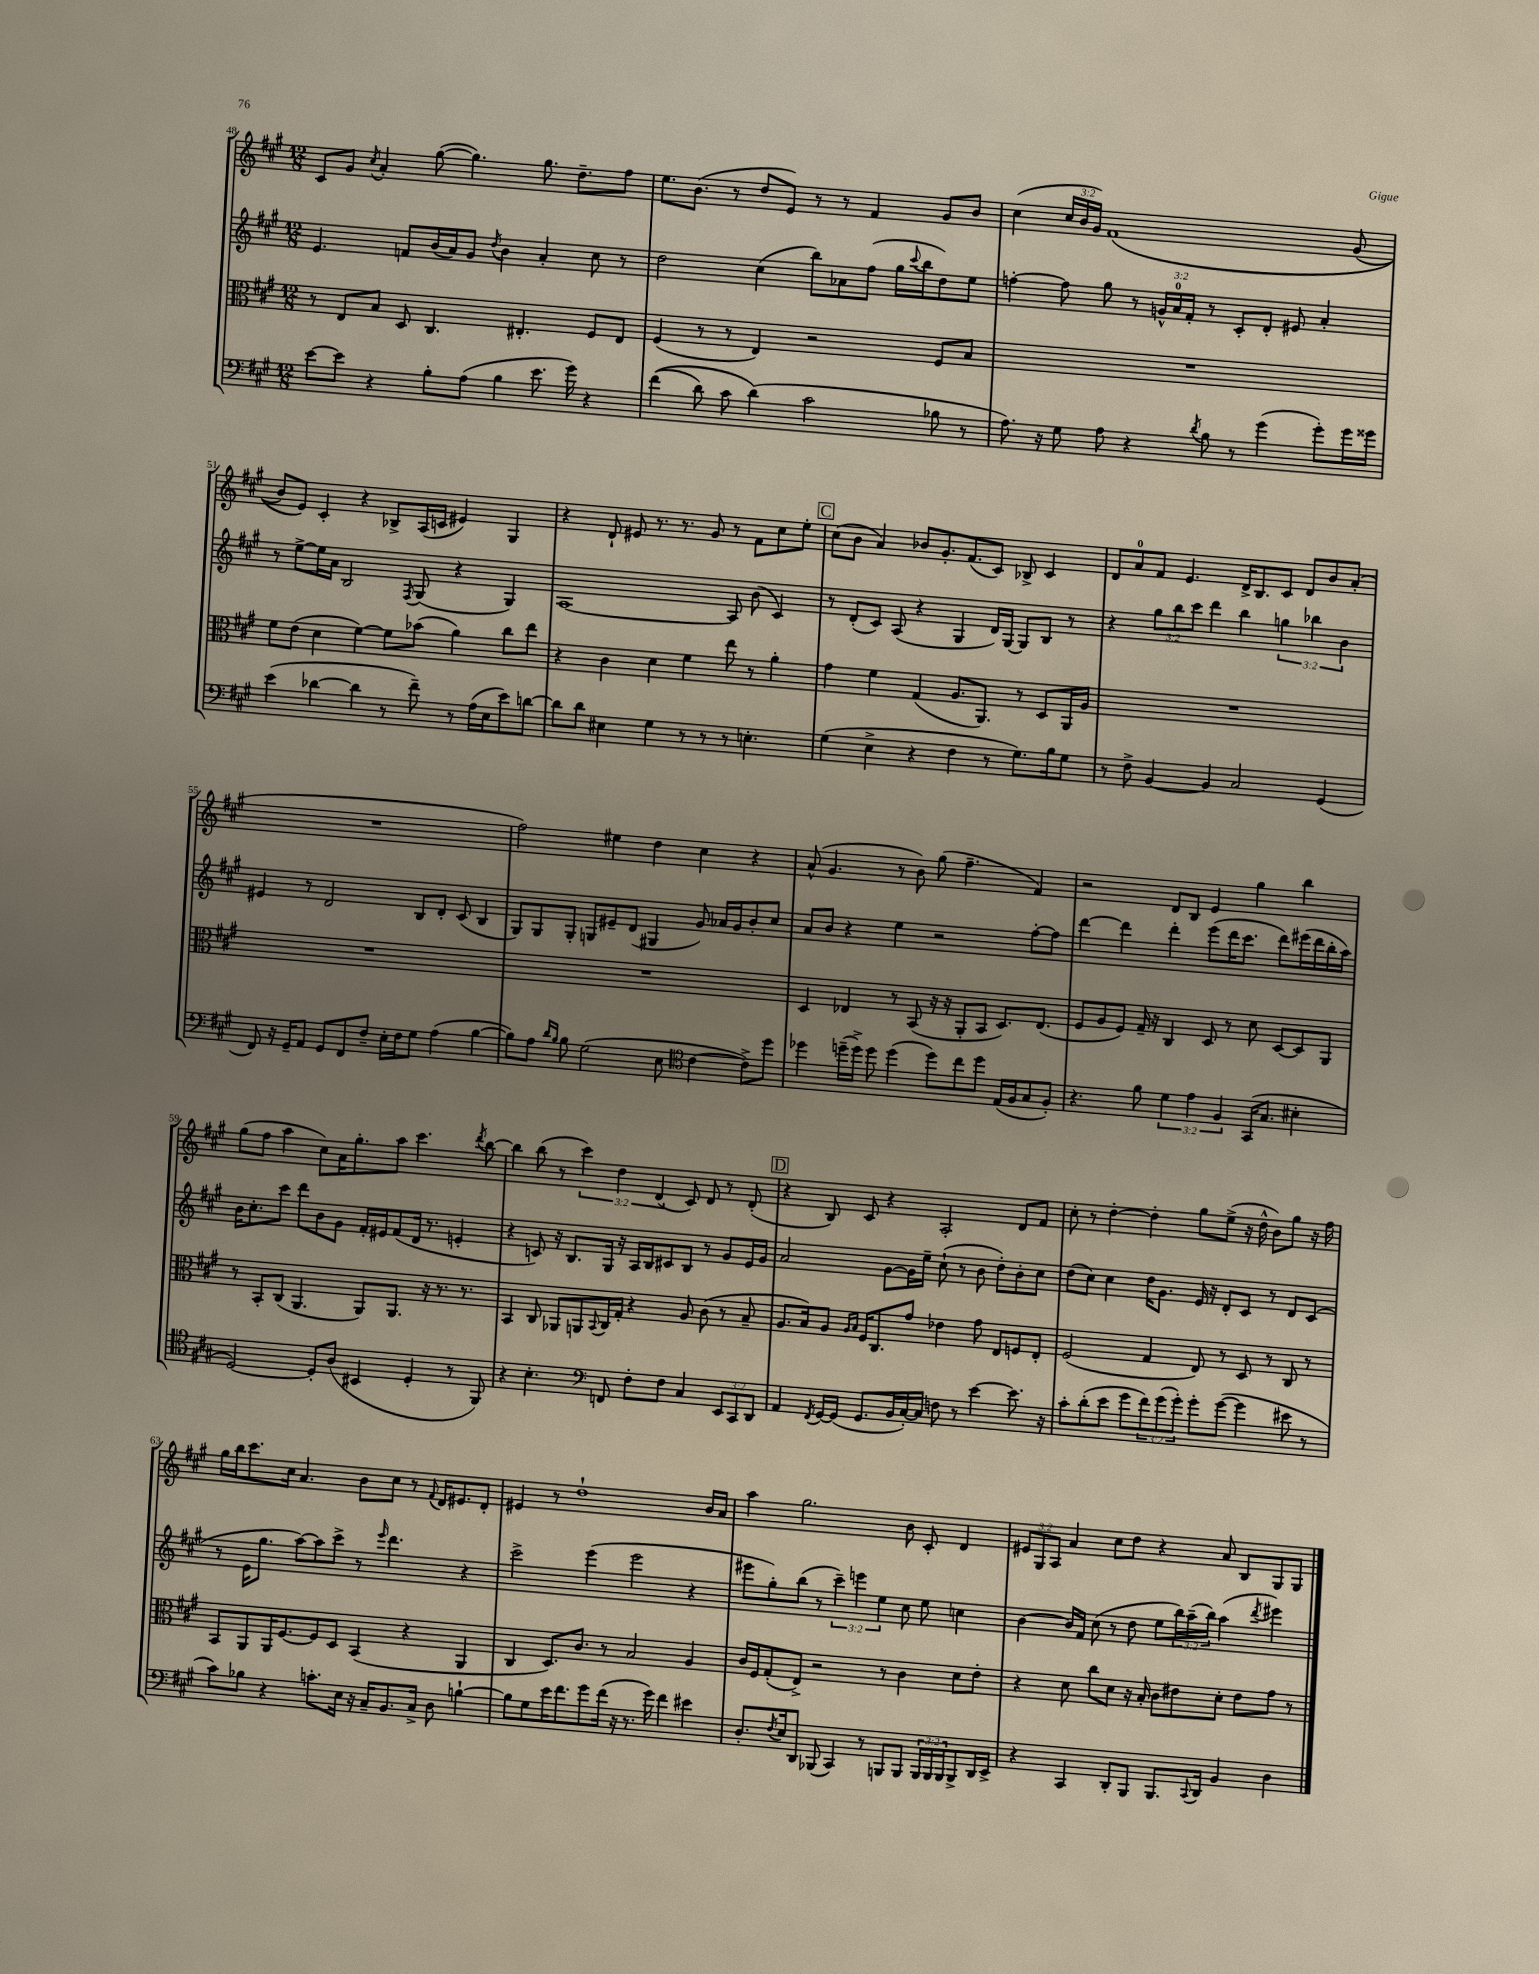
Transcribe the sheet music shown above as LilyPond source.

<<
\new StaffGroup <<
\new Staff = "s0" {
    \clef treble \key a \major \numericTimeSignature \time 12/8 \override Staff.TupletNumber.text = #tuplet-number::calc-fraction-text
    cis'8 gis'8 \acciaccatura { cis''8 } a'4-. gis''8~( gis''4.) gis''8. d''8.-- fis''8 |
    e''8. b'8.( r8 d''8 e'8) r8 r8 fis'4 gis'8 b'8 |
    cis''4( \tuplet 3/2 { cis''16 b'16 gis'16) } fis'1\( gis'8( |
    b'8) e'8\) cis'4-. r4 bes8-> a16( c'16 eis'4) gis4 |
    r4 d'8-! eis'8 r8. r8. gis'8 r8 fis'8 cis''8 e''8-. |
    \mark \markup { \box "C" } cis''8( b'8 a'4) bes'8 gis'8.-. fis'8.( cis'8) bes8-> cis'4 |
    d'8 a'8-0 fis'8 e'4. d'16-> b8. cis'8 d'8 b'8 a'8-.( |
    R1. |
    fis''2) eis''4 d''4 cis''4 r4 |
    a'8-^( gis'4. r8 b'8) gis''8( fis''4.-- fis'4) |
    r2 d'8 b8 e'4 gis''4 b''4 |
    gis''8( fis''8 a''4 cis''8) a'16 gis''8.-. a''8 cis'''4. \acciaccatura { d'''8 } b''8~ |
    b''4 b''8( r8 \tuplet 3/2 { cis'''4) d''4 d'4( } cis'8) d'8 r8 d'8-.( |
    \mark \markup { \box "D" } r4 b8) cis'8 r4 a2-. d'8 fis'8 |
    cis''8-. r8 d''4~-. d''4-. gis''8 e''8->( r16 d''16-^ b'8) gis''8 r16 fis''16 |
    gis''16 b''16 cis'''8. cis''16 a'4. b'8 cis''8 r8 \appoggiatura { fis'8 } d'16 eis'8. d'8-. |
    eis'4 r8 d''1-! b'16 a'16 |
    a''4 gis''2. b'8 cis'8-. d'4 |
    \tuplet 3/2 { eis'8 gis8 a8 } a'4 cis''8 d''8 r4 a'8 b8 gis8 gis8 \bar "|." |
}
\new Staff = "s1" {
    \clef treble \key a \major \numericTimeSignature \time 12/8 \override Staff.TupletNumber.text = #tuplet-number::calc-fraction-text
    e'4. f'8 b'16( a'16) gis'8 \acciaccatura { d''8 } b'4 a'4-. cis''8 r8 |
    d''2 cis''4( b''8) aes'8 fis''8( gis''16 \appoggiatura { cis'''8 } b''16 d''8) e''8 |
    f''4~-. f''8 gis''8 r8 \tuplet 3/2 { g'16-^ a'16-0 fis'16-. } r8 cis'8-. d'8-. eis'8 a'4-. |
    r8 e''8~-> e''16 a'16 b2 \acciaccatura { fis8 } gis8( r4 gis4) |
    a1~ a8 b'8( cis'4) |
    \mark \markup { \box "C" } r8 d'8-.( cis'8) a8( r4 gis4 d'16) gis16~ gis8 b8 r8 |
    r4 \tuplet 3/2 { gis''8 b''8 cis'''8 } d'''4 b''4 \tuplet 3/2 { g''4 bes''4 b'4 } |
    eis'4 r8 d'2 b8 d'8-. cis'8( b4 |
    gis8) gis8 gis8-. g8 eis'8-- d'8( gis4 gis'8) aes'16 gis'16 b'8-. cis''8 |
    a'8 b'8 r4 e''4 r2 fis''8~-. fis''8 |
    d'''4~ d'''4 d'''4-. e'''8( d'''16 cis'''8. d'''8) eis'''16( d'''16 b''16-. a''16) |
    b'16 cis''8.-. cis'''8 d'''8 b'8 gis'8 fis'16-. eis'16 fis'8( d'16 r8. e'4-. |
    r4 c'8) r16 b8. gis16 r16 a16 b16 cis'8 b8 r8 gis'8 e'16 gis'16 |
    \mark \markup { \box "D" } a'2 gis'8~ gis'16 e''16-- cis''8-!( r8 b'8 d''8-.) b'8-. cis''8 |
    d''8( cis''8) cis''4 d''16 gis'8. e'16 r16 d'8-. cis'8 r8 d'8 cis'8( |
    r8 e'16 gis''8. a''8~) a''8 cis'''8-> r8 \grace { e'''16 } d'''4. r4 |
    cis'''2-> e'''4( e'''2 r4 |
    eis'''8 gis''8-.) b''8( r8 \tuplet 3/2 { cis'''4--) e'''4 e''4 } cis''8 e''8 c''4 |
    b'4~ b'16 fis'16 cis''8( r8 d''8 e''8 \tuplet 3/2 { b''16) a''16--( b''16) } a''4( \acciaccatura { d'''8 } eis'''4) \bar "|." |
}
\new Staff = "s2" {
    \clef alto \key a \major \numericTimeSignature \time 12/8
    r8 e8 b8 d8 cis4. eis4.-. fis8 eis8 |
    fis4( r8 r8 e4) r2 fis8 b8 |
    R1. |
    fis'8 e'8( d'4 fis'4~) fis'8 bes'8( a'4) cis''8 e''8 |
    r4 cis'4 d'4 fis'4 e''8 r8 a'4-. |
    \mark \markup { \box "C" } gis'4 fis'4 gis4( a8. a,8.) r8 d8 a,16 a16 |
    R1. |
    R1. |
    R1. |
    d4 ees4 r8 b,8( r16 r16 a,8-. b,8 d8.) ees8.( |
    fis8 a8 fis8) gis16-- r16 cis4 d8 r8 d'8 d8~ d8 a,8 |
    r8 b,8-. cis8( a,4. a,8) a,8. r16 r8. r8. |
    b,4 cis8 aes,8 a,8 \appoggiatura { b,8 } cis16 gis16-. r4 a8 cis'8( r8 b8-- |
    \mark \markup { \box "D" } a8. b16) a8 \grace { a16 b16 } fis16 cis8. gis'8 ees'4 gis'8 e8 f8 e8-. |
    fis2( gis4 e8) r8 d8 r8 cis8 r8 |
    b,8 a,8 a,16 fis8.~ fis8 d8 b,4( r4 a,4 |
    cis4 d8.) cis'8. r8 b2 a4 |
    cis'16 fis16 gis8-.( e8->) r2 r8 cis'4 d'8 e'8-. |
    r4 d'8 cis''8 d'8 r16 b16-. cis'8 eis'8 d'8-. eis'8 gis'8 r8 \bar "|." |
}
\new Staff = "s3" {
    \clef bass \key a \major \numericTimeSignature \time 12/8 \override Staff.TupletNumber.text = #tuplet-number::calc-fraction-text
    e'8~ e'8 r4 b8-. a8( b4 e'8. gis'16) r4 |
    fis'4(\( d'8) cis'8 d'4(\) cis'2 bes8 r8 |
    a8.) r16 gis8 a8 r4 \acciaccatura { d'8 } b8 r8 gis'4( gis'8-.) gis'16 gisis'16 |
    e'4( des'4~ des'4 r8 fis'8--) r8 a16( e16 e'8) d'8~ |
    d'8 d'8 eis4 gis4 r8 r8 r8 e4.-. |
    \mark \markup { \box "C" } gis4( e4-> r4 fis4 r8 gis8.) b16 gis8 |
    r8 fis8-> b,4~ b,4 cis2 gis,4( |
    fis,8) r16 gis,16-- a,8 gis,8 fis,8 fis8-- e16-. fis16 gis8 a4( b4~ |
    b8) a8 \grace { d'16 b16 } b8 gis2( e8 \clef tenor cis'4~ cis'8->) d''8 |
    des''4 d''16--( d''16->) d''8 d''4( d''8) cis''8 d''8 e16( fis16 gis8 fis8-.) |
    r4. fis'8 \tuplet 3/2 { d'4 e'4 fis4 } gis,16( gis8. bis4-. |
    d2~) d8-. a8( bis,4 d4-. r8 fis,8) |
    r4 b4.-. \clef bass f,8 fis8-. fis8 cis4 \tuplet 3/2 { e,8 cis,8 d,8 } |
    \mark \markup { \box "D" } a,4 \acciaccatura { fis,8 } gis,16~ gis,16( gis,8. b,16 cis16~-.) cis16 f8 r8 e'4~ e'8. r16 |
    cis'8-. d'8-.( e'8 gis'8 \tuplet 3/2 { fis'8) gis'8( gis'8-.) } gis'8-. gis'8~( gis'4 eis'8 r8 |
    cis'8) bes8 r4 c'8.-. e16 r16 cis16-- b,8. cis16-> d8 b4~-! |
    b8 gis8 e'16 fis'8. gis'8 fis'16( r16 r8. gis'16) fis'4 eis'4 |
    d8.-. \acciaccatura { fis8 } e16 d,8 bes,,8( cis,4) r8 b,,8 b,,8 \tuplet 3/2 { b,,16 b,,16 b,,16 } b,,8-> d,16 e,16-> |
    r4 cis,4 d,8-. b,,8 b,,8. \appoggiatura { cis,8 } d,16 b,4 d4 \bar "|." |
}
>>
>>
\layout { \context { \Score currentBarNumber = #48 } }
